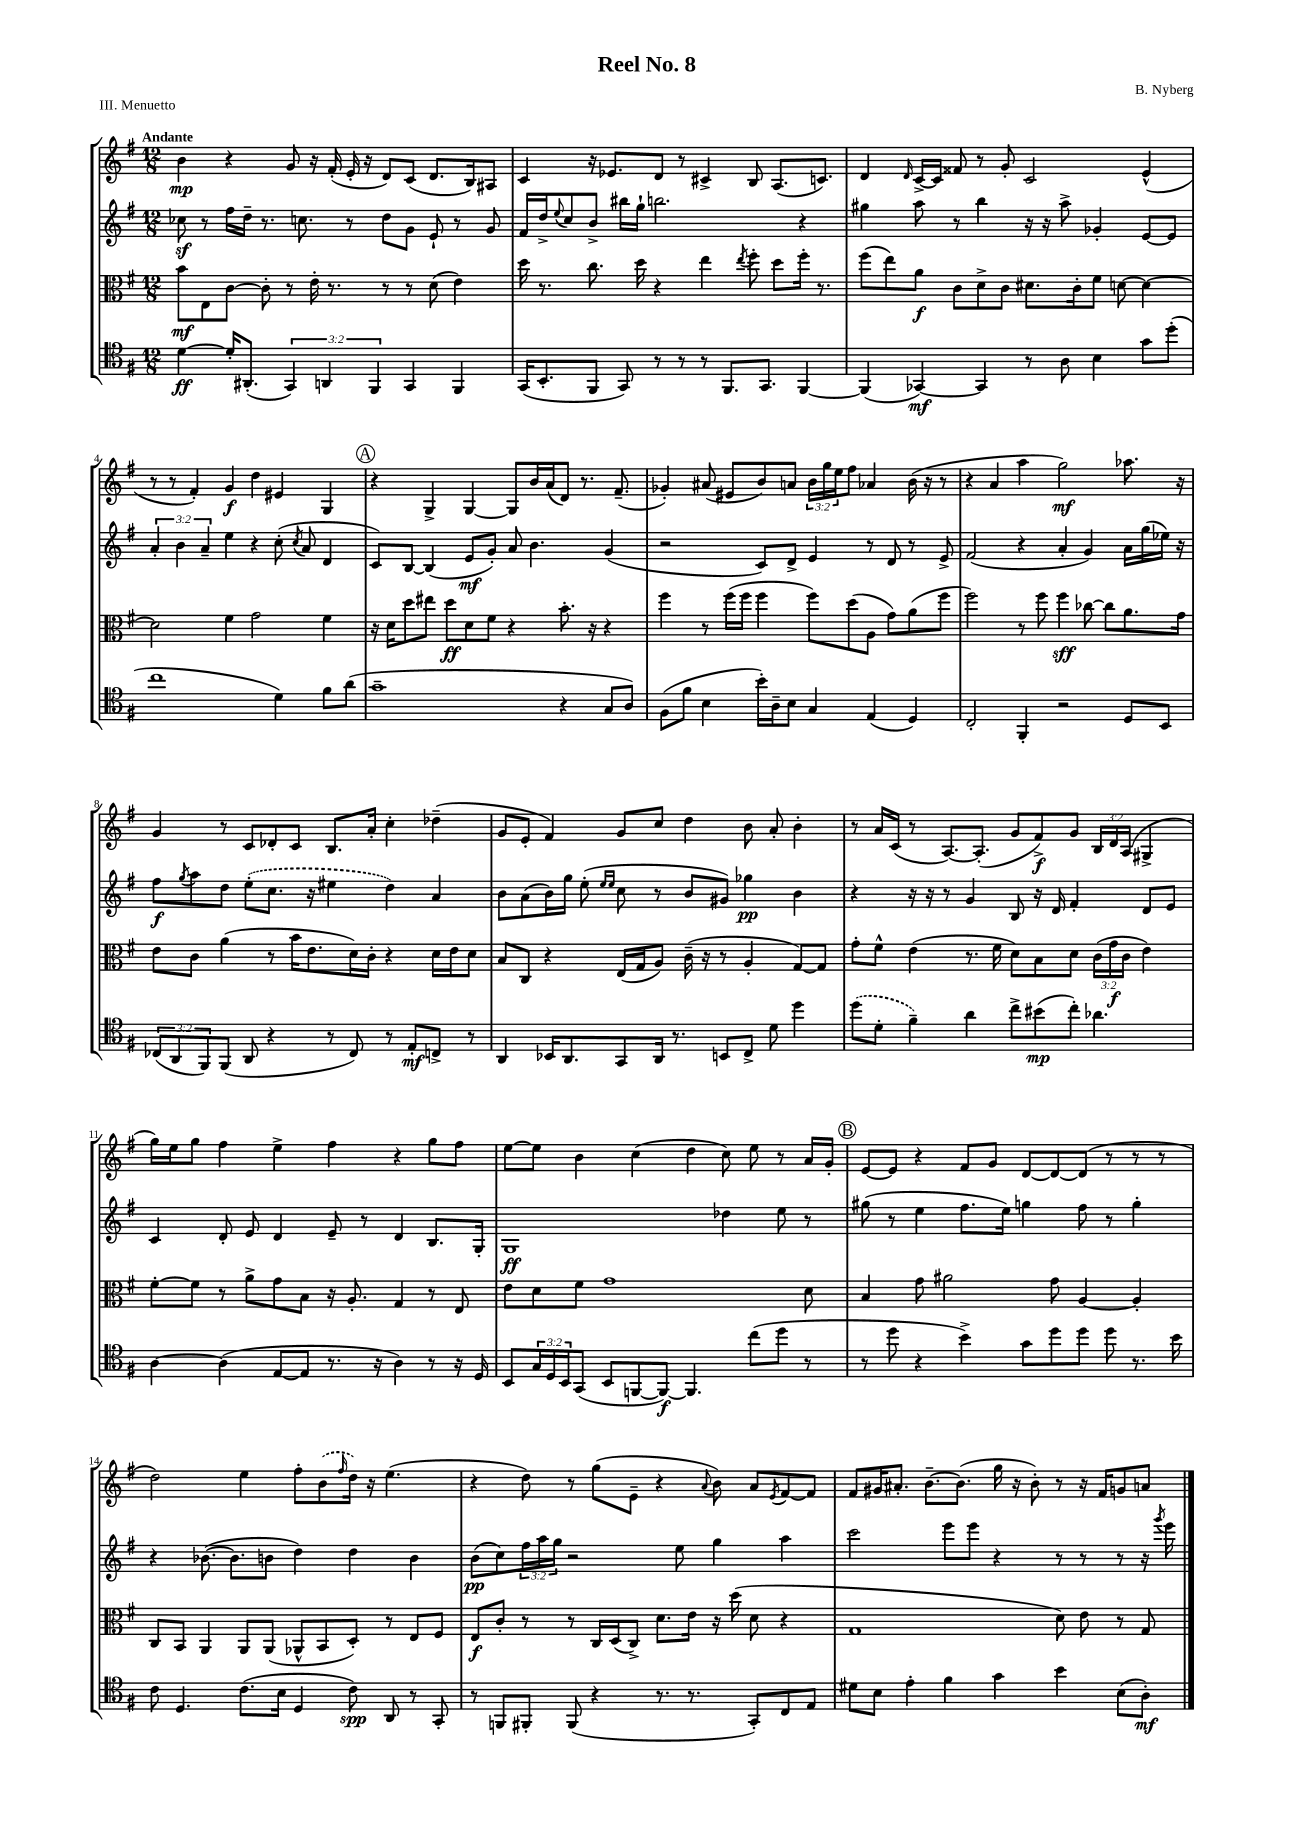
\header { title = "Reel No. 8" composer = "B. Nyberg" piece = "III. Menuetto" }
<<
\new StaffGroup <<
\new Staff = "s0" {
    \clef treble \key g \major \numericTimeSignature \time 12/8 \override Staff.TupletNumber.text = #tuplet-number::calc-fraction-text \tempo "Andante"
    b'4\mp r4 g'8 r16 fis'16-.( e'16-. r16 d'8) c'8( d'8. b16) ais8 |
    c'4 r16 ees'8. d'8 r8 cis'4-> b8 a8.( c'8.) |
    d'4 \grace { d'16 } c'16~-> c'16 fisis'8 r8 g'8-. c'2 e'4-^( |
    r8 r8 fis'4-.) g'4\f d''4 eis'4 g4 |
    \mark \markup { \circle "A" } r4 g4-> g4~ g8 b'16 a'16( d'8) r8. fis'8.--( |
    ges'4-.) ais'8( eis'8 b'8) a'8 \tuplet 3/2 { b'16 g''16 e''16 } fis''8 aes'4 b'16( r16 r8 |
    r4 a'4 a''4 g''2\mf) aes''8. r16 |
    g'4 r8 c'8 des'8-. c'8 b8. a'16-. c''4-. des''4--( |
    g'8 e'8-. fis'4) g'8 c''8 d''4 b'8 a'8-. b'4-. |
    r8 a'16 c'16( r8 a8.~) a8.-.( g'8 fis'8->\f) g'8 \tuplet 3/2 { b16 d'16 a16( } gis4-> |
    g''16) e''16 g''8 fis''4 e''4-> fis''4 r4 g''8 fis''8 |
    e''8~ e''8 b'4 c''4( d''4 c''8) e''8 r8 a'16 g'16-. |
    \mark \markup { \circle "B" } e'8~ e'8 r4 fis'8 g'8 d'8~ d'8~ d'8( r8 r8 r8 |
    d''2) e''4 fis''8-. \once \slurDashed b'8( \grace { fis''16 } d''16) r16 e''4.( |
    r4 d''8) r8 g''8( e'8-- r4 \appoggiatura { a'8 } b'8) a'8 \acciaccatura { e'8 } fis'8~ fis'8 |
    fis'8 gis'16 ais'8.-. b'8.~-- b'8.( g''16 r16 b'8-.) r8 r16 fis'16 g'8 a'8 \bar "|." |
}
\new Staff = "s1" {
    \clef treble \key g \major \numericTimeSignature \time 12/8 \override Staff.TupletNumber.text = #tuplet-number::calc-fraction-text
    ces''8\sf r8 fis''16 d''16-- r8. c''8. r8 d''8 g'8 e'8-! r8 g'8 |
    fis'16 d''16-> \appoggiatura { e''8 } c''8 b'8-> bis''16 g''16-! b''2. r4 |
    gis''4 a''8 r8 b''4 r16 r16 a''8-> ges'4-. e'8~ e'8 |
    \tuplet 3/2 { a'4-. b'4 a'4-- } e''4 r4 c''8-.( \acciaccatura { c''8 } a'8 d'4 |
    \mark \markup { \circle "A" } c'8) b8~ b4( e'8\mf g'8-.) a'8 b'4. g'4( |
    r2 c'8) d'8-> e'4 r8 d'8 r8 e'8-> |
    fis'2( r4 a'4-. g'4) a'16 g''16( ees''16) r16 |
    fis''8\f \acciaccatura { g''8 } a''8 d''8 \once \slurDashed e''8-.( c''8. r16 eis''4 d''4) a'4 |
    b'8 a'8( b'16) g''16 e''8-.( \grace { e''16 e''16 } c''8 r8 b'8 gis'8) ges''4\pp b'4 |
    r4 r16 r16 r8 g'4 b8 r16 d'16 fis'4-. d'8 e'8 |
    c'4 d'8-. e'8 d'4 e'8-- r8 d'4 b8. g16-. |
    g1\ff des''4 e''8 r8 |
    \mark \markup { \circle "B" } gis''8( r8 e''4 fis''8. e''16) g''4 fis''8 r8 g''4-. |
    r4 bes'8.~( bes'8. b'8 d''4) d''4 b'4 |
    b'8\pp( c''8) \tuplet 3/2 { fis''16 a''16 g''16 } r2 e''8 g''4 a''4 |
    c'''2 e'''8 e'''8 r4 r8 r8 r8 r16 \acciaccatura { g'''8 } e'''16 \bar "|." |
}
\new Staff = "s2" {
    \clef alto \key g \major \numericTimeSignature \time 12/8 \override Staff.TupletNumber.text = #tuplet-number::calc-fraction-text
    b'8\mf e8 c'8~ c'8-. r8 e'16-. r8. r8 r8 d'8( e'4) |
    d''16 r8. c''8. d''16 r4 e''4 \acciaccatura { e''8 } fis''8-. d''8 fis''16-. r8. |
    fis''8( e''8) a'8\f c'8 d'8-> c'8 dis'8. c'16-. fis'8 d'8~ d'4~ |
    d'2 fis'4 g'2 fis'4 |
    \mark \markup { \circle "A" } r16 d'16 d''8 eis''8 d''8\ff d'8 fis'8 r4 b'8.-. r16 r4 |
    fis''4 r8 fis''16( fis''16 fis''4 fis''8) d''8( a8 g'8) a'8( fis''8 |
    fis''2) r8 fis''8 fis''4\sff ces''8~ ces''8 a'8. g'16 |
    e'8 c'8 a'4( r8 b'16 e'8. d'16) c'16-. r4 d'16 e'16 d'8 |
    b8 c8 r4 e16( g16 a8) c'16--( r16 r8 a4-. g8~) g8 |
    g'8-. fis'8-^ e'4( r8. fis'16 d'8) b8 d'8 \tuplet 3/2 { c'16( g'16\f c'16 } e'4) |
    fis'8~-. fis'8 r8 a'8-> g'8 b8 r16 a8.-. g4 r8 e8 |
    e'8 d'8 fis'8 g'1 d'8 |
    \mark \markup { \circle "B" } b4 g'8 ais'2 g'8 a4~ a4-. |
    c8 b,8 a,4 a,8 a,8( aes,8-^ b,8 d8-.) r8 e8 fis8 |
    e8\f c'8-. r8 r8 c16 d16( c8->) d'8. e'16 r16 d''16( d'8 r4 |
    g1 d'8) e'8 r8 g8 \bar "|." |
}
\new Staff = "s3" {
    \clef tenor \key g \major \numericTimeSignature \time 12/8 \override Staff.TupletNumber.text = #tuplet-number::calc-fraction-text
    d'4~\ff d'16-. ais,8.-.( \tuplet 3/2 { g,4) a,4 fis,4 } g,4 fis,4 |
    g,16( b,8.-. fis,8 g,8) r8 r8 r8 fis,8. g,8. fis,4~ |
    fis,4( ges,4~\mf) ges,4 r8 a8 b4 g'8 d''8-.( |
    c''1 d'4) fis'8 a'8( |
    \mark \markup { \circle "A" } g'1-- r4 g8 a8) |
    fis8( fis'8 b4 b'16-.) a16-- b8 g4 e4( d4) |
    c2-. fis,4-. r2 d8 b,8 |
    \tuplet 3/2 { ces8( a,8 fis,8) } fis,8( a,8 r4 r8 ces8) r8 e8-.\mf c8-> r8 |
    a,4 bes,16 a,8. g,8 a,16 r8. b,8 c8-> d'8 d''4 |
    \once \slurDashed d''8( d'8-. fis'4--) a'4 c''8-> bis'8\mp( c''8-.) aes'4. |
    a4~ a4( e8~ e8 r8. r16 a4) r8 r16 d16 |
    b,8 \tuplet 3/2 { g16 d16 b,16 } g,8( b,8 f,8~ f,8~\f) f,4. c''8( d''8 r8 |
    \mark \markup { \circle "B" } r8 d''8 r4 b'4->) g'8 d''8 d''8 d''8 r8. b'16 |
    c'8 d4. c'8.( b16 d4 c'8\spp) a,8 r8 g,8-. |
    r8 f,8 fis,8-. fis,8( r4 r8. r8. g,8-.) c8 e8 |
    dis'8 b8 e'4-. fis'4 g'4 b'4 b8( a8-.\mf) \bar "|." |
}
>>
>>
